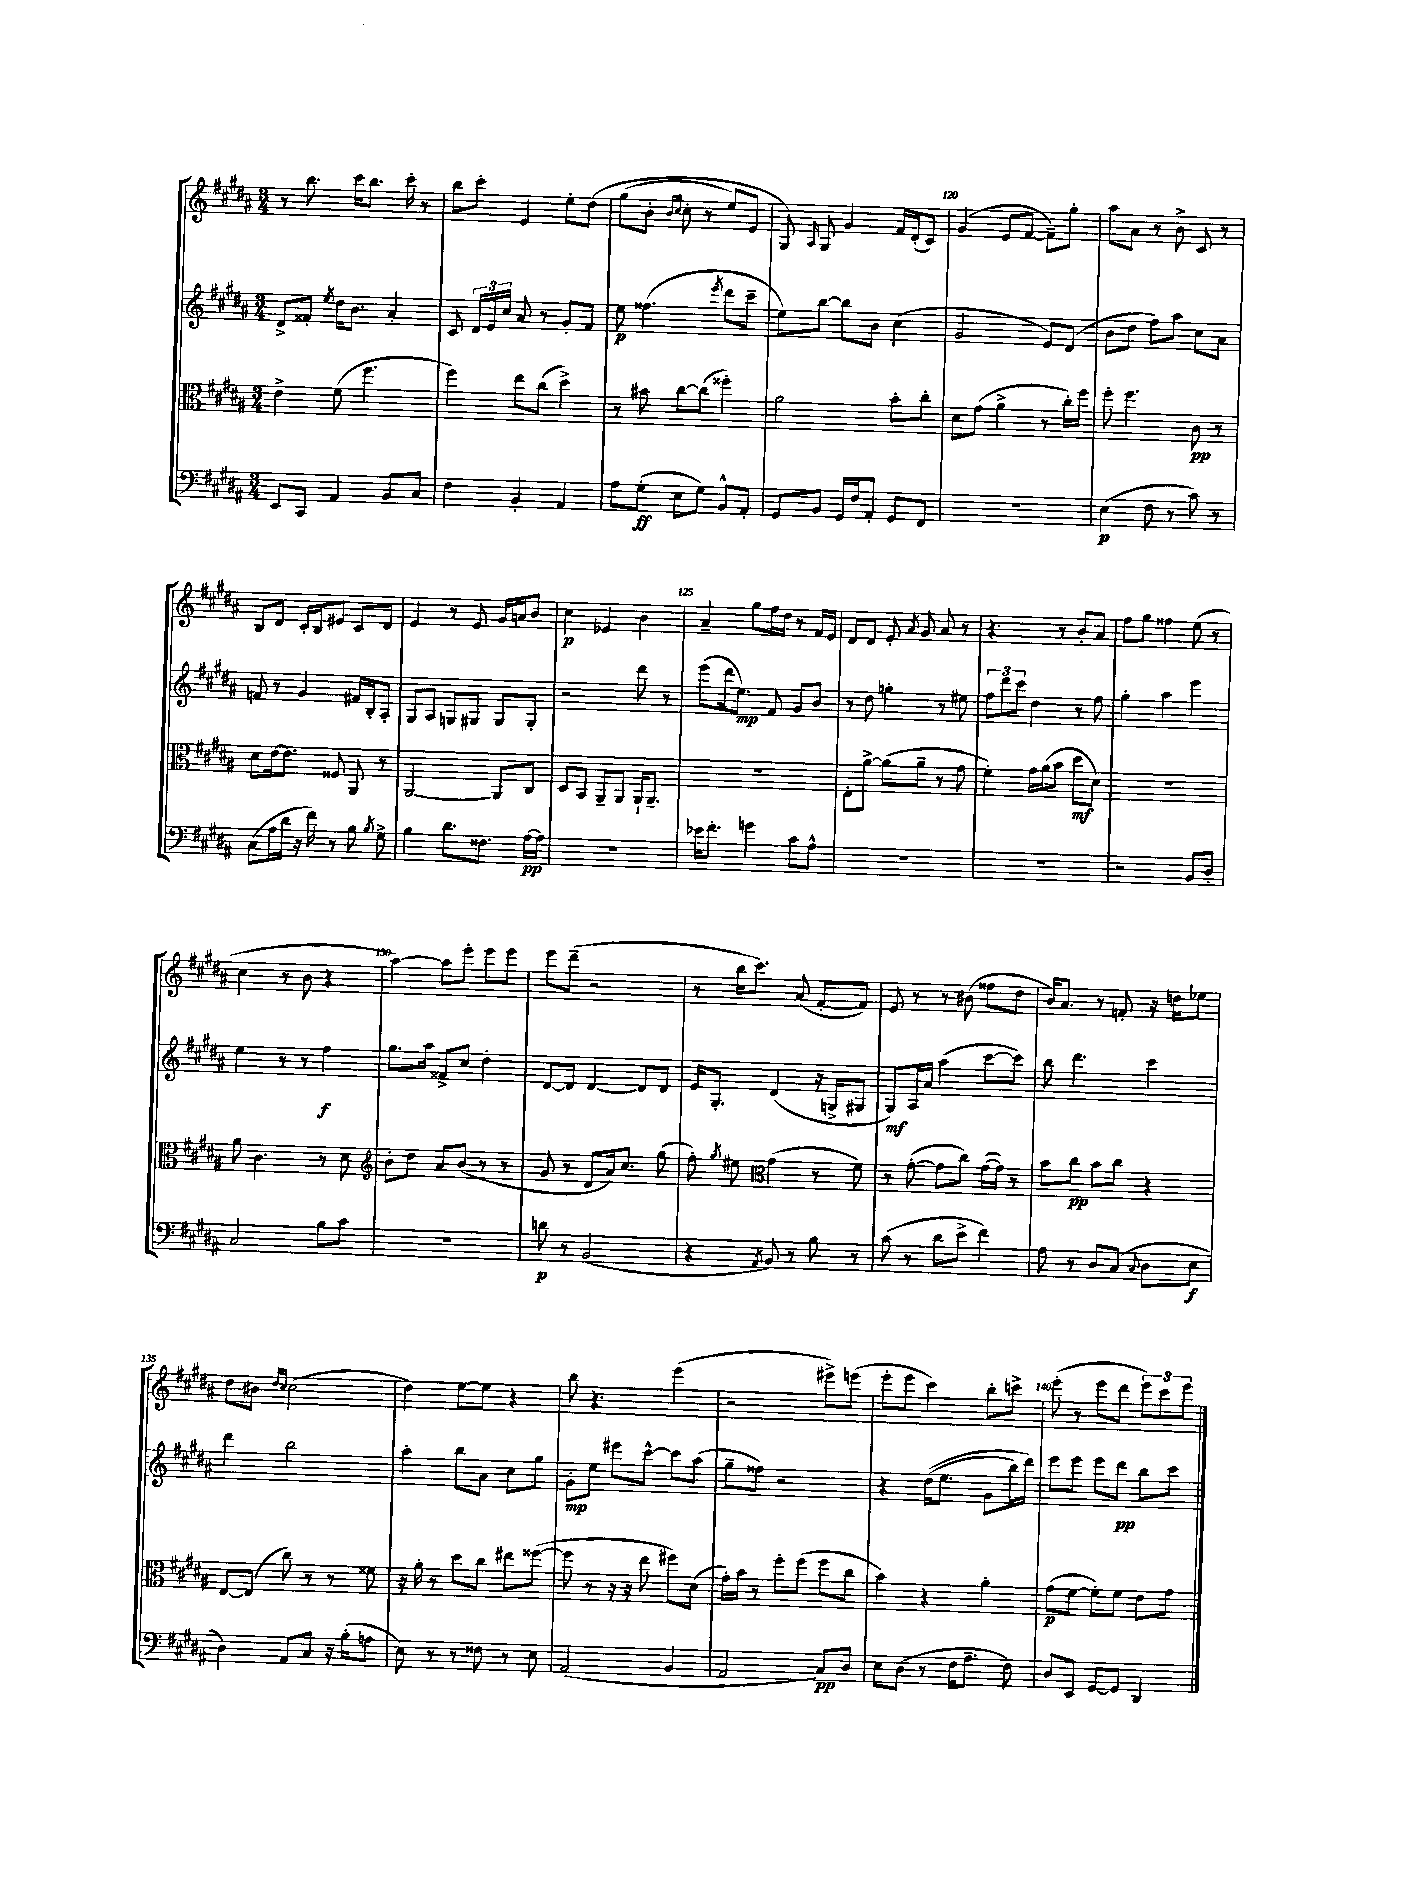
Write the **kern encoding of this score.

**kern	**kern	**kern	**kern
*staff4	*staff3	*staff2	*staff1
*clefF4	*clefC3	*clefG2	*clefG2
*k[f#c#g#d#a#]	*k[f#c#g#d#a#]	*k[f#c#g#d#a#]	*k[f#c#g#d#a#]
*M3/4	*M3/4	*M3/4	*M3/4
8EE/L	4e^\	8d#^/L	8r
8CC#/J	.	8f##'/J	8.bb\
.	.	8qee/	.
4AA#/	(8f#\	16dd#\LK	.
.	.	8.b\J	16ccc#\LK
.	4.ff#\	.	8.bb\J
8BB/L	.	4a#'/	.
.	.	.	16ccc#'\
8C#/J	.	.	8r
=	=	=	=
4F#\	4ff#\)	8c#/	8bb\L
.	.	24d#/LL	8ccc#'\J
.	.	24e/	.
.	.	24cc#/JJ	.
4BB'/	8ee\L	8a#/	4e/
.	(8cc#\J	8r	.
4AA#/	4dd#^\)	8g#'/L	8ee'\L
.	.	8f#/J	&(8dd#\J
=	=	=	=
8A#\L	8r	8ee\	(8gg#\L
(8G#'\J	8b#\	(4.ff##\	8b'\J
.	.	.	16qqb/LL
.	.	.	16qqcc#/JJ
8E\L	[8cc#\L	.	8cc#'\
8G#\J)	(8cc#\]J	.	8r
.	.	8qeee/	.
8BB^^/L	4ff##'\)	8ddd#\L	8ee/L)
8AA#'/J	.	8ccc#~\J	8e/J
=	=	=	=
8GG#/L	2a#\	8ee\L)	8G#/&)
.	.	.	16qqA#/
8BB/J	.	[8bb\J	8G#/
16GG#/LL	.	8bb\]L	4g#/
16F#/J	.	.	.
8AA#'/J	.	8b\J	.
8GG#/L	8b'\L	(4cc#\	16f#/LL
.	.	.	(16d#'/J
8FF#/J	8cc#'\J	.	8c#/J)
=	=	=	=
2.r	8d#\L	2g#/	(4g#/
.	(8g#\J	.	.
.	4a#^\	.	8e/L
.	.	.	[8f#/J
.	8r	8e/L)	8f#~\]L)
.	16cc#'\LL)	(8d#/J	8gg#'\J
.	16ff#\JJ	.	.
=	=	=	=
(4E\	8ff#'\	8b\L	8aa#\L
.	4.ff#\	8dd#\J	8a#\J
8F#\	.	8ff#\L)	8r
8r	.	8aa#\J	8b^\
8c#\)	8c#\	8cc#\L	8c#/
8r	8r	8a#\J	8r
=	=	=	=
(8C#\L	8d#\L	8f/	8B/L
16A#\L	[16e\k	8r	8d#/J
16d#\JJ	8.e\]J	.	.
16r	.	4g#/	16c#'/LL
16f#\)	.	.	16B/J
8r	8F##/	.	8e#/J
8B\	8AA#/	16f#/LL	8c#/L
.	.	16B'/J	.
8qB/	.	.	.
8G#^\	8r	8A#'/J	8d#/J
=	=	=	=
4B\	[2AA#/	8G#/L	4e/
.	.	8A#/J	.
8.d#\L	.	8G/L	8r
.	.	8G#/J	8e/
8.F##\J	.	.	.
.	8AA#/]L	8G#/L	16g#/LL
.	.	.	16a/J
[16A#\LL	8C#/J	8G#'/J	8b/J
16A#\]JJ	.	.	.
=	=	=	=
2.r	8D#/L	2r	4cc#\
.	8BB/J	.	.
.	8AA#~/L	.	4e-/
.	8AA#/J	.	.
.	16AA#`/LK	8ddd#\	4b\
.	8.AA#~/J	.	.
.	.	8r	.
=	=	=	=
16e-\LK	2.r	(8eee\L	4a#~/
8.f#'\J	.	.	.
.	.	16ddd#\k	.
.	.	8.ee\J)	.
4g\	.	.	8gg#\L
.	.	8f#/	16ff#\L
.	.	.	16dd#\JJ
8c#\L	.	8g#/L	8r
8A#^^\J	.	8b/J	16f#/LL
.	.	.	16e/JJ
=	=	=	=
2.r	8E'\L	8r	8d#/L
.	[8a#^\J	8dd#\	8d#/J
.	(8a#\]L	4gg'\	8e'/
.	.	.	8qa#/
.	8a#~\J	.	8g#/
.	8r	8r	8a#/
.	8g#\	8ee#\	8r
=	=	=	=
2.r	4f#'\)	12ff#\L	4.r
.	.	12ddd#\	.
.	.	12ccc#\J	.
.	16g#\LL	4dd#\	.
.	(16a#\J	.	.
.	8b\J	.	8r
.	8dd#\L	8r	8b'/L
.	8d#\J)	8ff#\	8a#/J
=	=	=	=
2r	2.r	4gg#'\	8ff#\L
.	.	.	8gg#\J
.	.	4aa#\	4ff##\
8BB/L	.	4eee\	(8ee\
8D#'/J	.	.	8r
=	=	=	=
2C#/	8a#\	4ee\	4cc#\
.	4.c#\	.	.
.	.	8r	8r
.	.	8r	8b\
8B\L	8r	4ff#\	4r
8c#\J	8d#\	.	.
=	=	=	=
*	*clefG2	*	*
2.r	8b'\L	8.gg#\L	[4aa#\)
.	8dd#\J	.	.
.	.	16aa#\Jk	.
.	8a#/L	8f##^/L	8aa#\]L
.	(8b/J	8cc#/J	8eee'\J
.	8r	4dd#'\	8eee\L
.	8r	.	8eee\J
=	=	=	=
8d\	8g#/	[8d#/L	8eee\L
8r	8r	8d#/]J	(8ddd#~\J
(2BB/	8d#/L	[4d#/	2r
.	16a#/k)	.	.
.	8.cc#/J	.	.
.	.	8d#/]L	.
.	(8gg#\	8d#/J	.
=	=	=	=
4r	8ff#'\)	16e/LK	8r
.	.	8.G#'/J	.
.	8qgg#/	.	.
.	8ee#\	.	16bb\LK
.	.	.	8.ccc#\J)
*	*clefC3	*	*
8qAA#/	.	.	.
8BB/)	(4g#\	(4d#/	.
8r	.	.	(8a#/
8B\	8r	16r	[8f#'/L
.	.	16G^/LK	.
8r	8f#\)	8G#/J	8f#/]J)
=	=	=	=
(8c#\	8r	8G#/L)	8e/
8r	([8g#'\	16A#/L	8r
.	.	16a#/JJ	.
8d#\L	8g#\]L	(4aa#\	8r
8e^\J	8cc#\J)	.	(8b#\
4f#\)	([16g#\LL	[8ccc#\L	8ff##\L
.	16g#\]JJ)	.	.
.	8r	8ccc#\]J)	8dd#\J
=	=	=	=
8A#\	8b\L	8bb\	16b/LK)
.	.	.	8.a#/J
8r	8cc#\J	4.ddd#\	.
8D#/L	8b\L	.	8r
(8C#/J	8cc#\J	.	8f'/
8qqC#/	.	.	.
8D#\L	4r	4ccc#\	16r
.	.	.	16dd\LK
8E\J	.	.	8ee-\J
=	=	=	=
4D#\)	[8E/L	4ddd#\	8dd#\L
.	(8E/]J	.	8b#\J
.	.	.	16qqdd#/LL
.	.	.	16qqcc#/JJ
8AA#/L	8cc#\)	2bb\	(2cc#\
8C#/J	8r	.	.
16r	8r	.	.
(16B'\LK	.	.	.
8A\J	8f##\	.	.
=	=	=	=
8E\)	16r	4aa#'\	4dd#\)
.	16a#'\	.	.
8r	8r	.	.
8r	8dd#\L	8bb\L	[8ee\L
8F##\	8cc#\J	8a#\J	8ee\]J
8r	8ee#\L	8cc#\L	4r
8E\	([8ff##\J	8gg#\J	.
=	=	=	=
(2AA#/	8ff##\]	8g#'\L	8bb\
.	8r	8ee\J	4.r
.	16r	8eee#\L	.
.	16r	.	.
.	8ee\	[8ccc#^^\J	.
4BB/	8ff#\L)	8ccc#\]L	(4eee\
.	(8d#\J	(8aa#\J	.
=	=	=	=
2AA#/	16g#'\LL)	8gg#~\L	2r
.	16b\JJ	.	.
.	8r	8ff##\J)	.
.	8ff#'\L	2r	.
.	(8ff#\J	.	.
8C#/L)	8ff#\L	.	8eee#^\L)
8D#/J	8cc#\J	.	(8eee\J
=	=	=	=
8E\L	4b\)	4r	8eee'\L
(8D#\J	.	.	8eee\J
8r	4r	&((16dd#\LK	4ccc#\)
.	.	8.ee\J	.
16F#\LK	.	.	.
8.A#~\J	.	.	.
.	4a#'\	8g#\L	8bb'\L
8F#\)	.	16bb\L)	8ccc^\J
.	.	16ddd#\JJ&)	.
=	=	=	=
8D#/L	(8g#\L	8eee\L	(8eee'\
8EE/J	[8f#\J	8eee\J	8r
[8GG#/L	8f#'\]L)	8eee\L	8eee\L
8GG#/]J	8f#\J	8ddd#\J	8ddd#\J
4DD#/	8e\L	8bb\L	12eee\L)
.	.	.	12ccc#\
.	8g#\J	8ccc#\J	.
.	.	.	12eee\J
==	==	==	==
*-	*-	*-	*-
